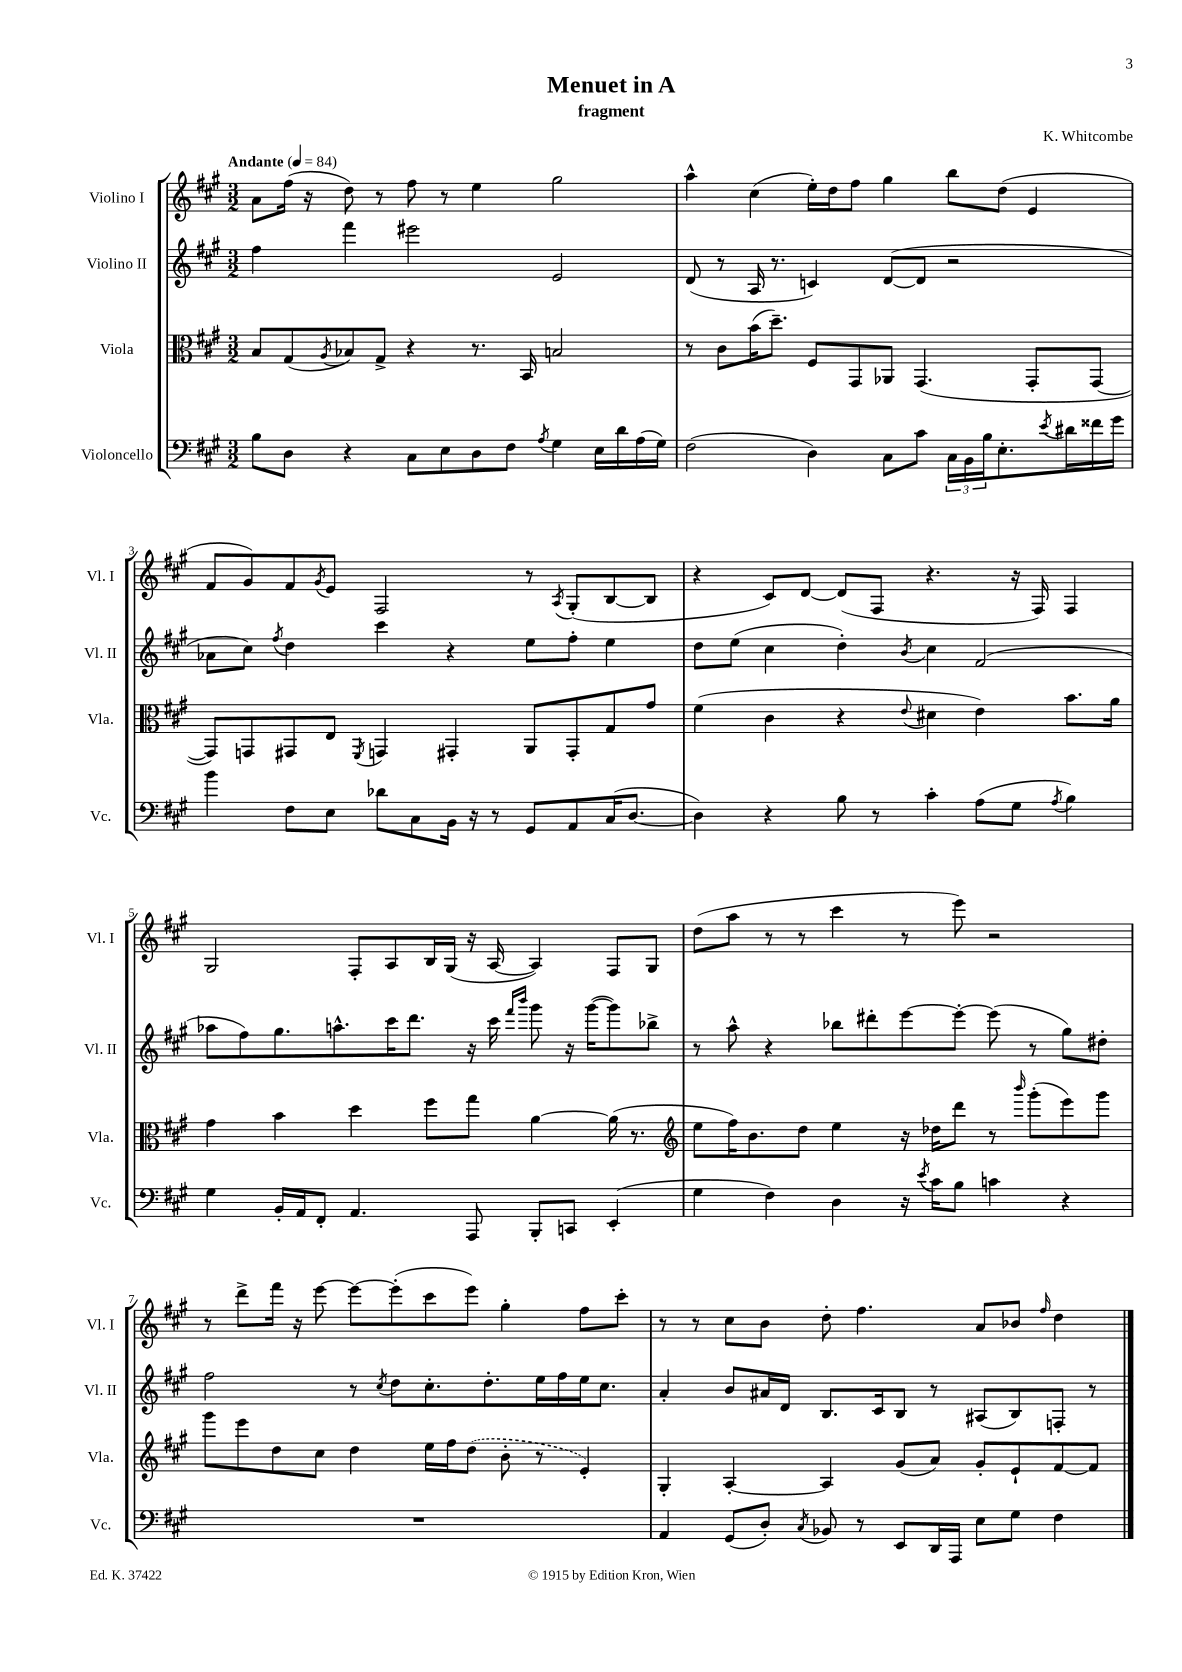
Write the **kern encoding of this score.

**kern	**kern	**kern	**kern
*staff4	*staff3	*staff2	*staff1
*clefF4	*clefC3	*clefG2	*clefG2
*k[f#c#g#]	*k[f#c#g#]	*k[f#c#g#]	*k[f#c#g#]
*M3/2	*M3/2	*M3/2	*M3/2
*MM84	*MM84	*MM84	*MM84
8B	8B	4ff#	8a
8D	(8G#	.	(16ff#
.	.	.	16r
.	8qA	.	.
4r	8B-)	4fff#	8dd)
.	8G#^	.	8r
8C#	4r	2eee#	8ff#
8E	.	.	8r
8D	8.r	.	4ee
8F#	.	.	.
.	16BB	.	.
8qA	.	.	.
4G#	2B	2e	2gg#
16E	.	.	.
16d	.	.	.
(16A	.	.	.
16G#)	.	.	.
=	=	=	=
(2F#	8r	(8d	4aa^^
.	8c#	8r	.
.	(16b	16A	(4cc#
.	8.dd~)	8.r	.
4D)	8F#	4c)	16ee')
.	.	.	16dd
.	8GG#	.	8ff#
8C#	8AA-	([8d	4gg#
8c#	(4.GG#	8d]	.
24C#	.	2r	8bb
24BB	.	.	.
24B	.	.	.
8.E'	.	.	(8dd
.	8GG#'	.	4e
8qe	.	.	.
16d#	.	.	.
16f##	[8GG#	.	.
16g#	.	.	.
=	=	=	=
4b	8GG#])	8a-	8f#
.	8GG	8cc#)	8g#)
.	.	8qff#	.
8F#	8GG#	4dd	8f#
.	.	.	8qg#
8E	8E	.	8e
.	8qFF#	.	.
8d-	4GG	4ccc#	2F#
8C#	.	.	.
16BB	4GG#'	4r	.
16r	.	.	.
8r	.	.	.
8GG#	8AA	8ee	8r
.	.	.	8qA
8AA	8GG#'	8ff#'	(8G#'
(16C#	8G#	4ee	[8B
[8.D	.	.	.
.	8g#	.	8B]
=	=	=	=
4D])	(4f#	8dd	4r
.	.	(8ee	.
4r	4c#	4cc#	8c#)
.	.	.	[8d
8B	4r	4dd')	(8d]
8r	.	.	8F#
.	8qqe	8qb	.
4c#'	4d#	4cc#	4.r
(8A	4e)	(2f#	.
8G#	.	.	16r
.	.	.	16F#)
8qA	.	.	.
4B)	8.b	.	4F#
.	16a	.	.
=	=	=	=
4G#	4g#	8aa-	2G#
.	.	8ff#)	.
16BB'	4b	8.gg#	.
16AA	.	.	.
8FF#'	.	.	.
.	.	8.aa^^	.
4.AA	4dd	.	8F#'
.	.	16ccc#	8A
.	.	8.ddd	.
.	8ff#	.	16B
.	.	.	(16G#
8AAA	8gg#	16r	16r
.	.	16ccc#	[16A
.	.	16qqfff#	.
.	.	16qqbbb	.
8BBB'	[4a	8ggg#	4A])
8CC	.	16r	.
.	.	([16ggg#	.
(4EE'	(16a]	8ggg#])	8F#
.	8.r	.	.
.	.	8bb-^	8G#
=	=	=	=
*	*clefG2	*	*
4G#	8ee	8r	(8dd
.	16ff#)	8aa^^	8aa
.	8.b	.	.
4F#)	.	4r	8r
.	8dd	.	8r
4D	4ee	8bb-	4ccc#
.	.	8ddd#'	.
16r	16r	[8eee	8r
8qe	.	.	.
16c#	16dd-	.	.
8B	8ddd	8eee'_	8eee)
4c	8r	(8eee]	2r
.	16qqbbb	.	.
.	(8ggg#'	8r	.
4r	8eee)	8gg#)	.
.	8ggg#	8dd#'	.
=	=	=	=
1.r	8ggg#	2ff#	8r
.	8eee	.	8ddd^
.	8dd	.	16fff#
.	.	.	16r
.	8cc#	.	[8eee
.	4dd	8r	8eee_
.	.	8qcc#	.
.	.	8dd	(8eee']
.	16ee	8.cc#'	8ccc#
.	16ff#	.	.
.	(8dd	.	8eee)
.	.	8.dd'	.
.	8b'	.	4gg#'
.	8r	16ee	.
.	.	16ff#	.
.	4e')	16ee	8ff#
.	.	8.cc#	.
.	.	.	8ccc#'
=	=	=	=
4AA	4G#'	4a'	8r
.	.	.	8r
(8GG#	[4A'	8b	8cc#
8D')	.	16a#	8b
.	.	16d	.
8qC#	.	.	.
8BB-	4A]	8.B	8dd'
8r	.	.	4.ff#
.	.	16c#	.
8EE	(8g#	8B	.
16DD	8a)	8r	.
16AAA	.	.	.
8E	8g#'	(8A#	8a
8G#	8e`	8B)	8b-
.	.	.	16qqff#
4F#	[8f#	8F'	4dd
.	8f#]	8r	.
==	==	==	==
*-	*-	*-	*-
